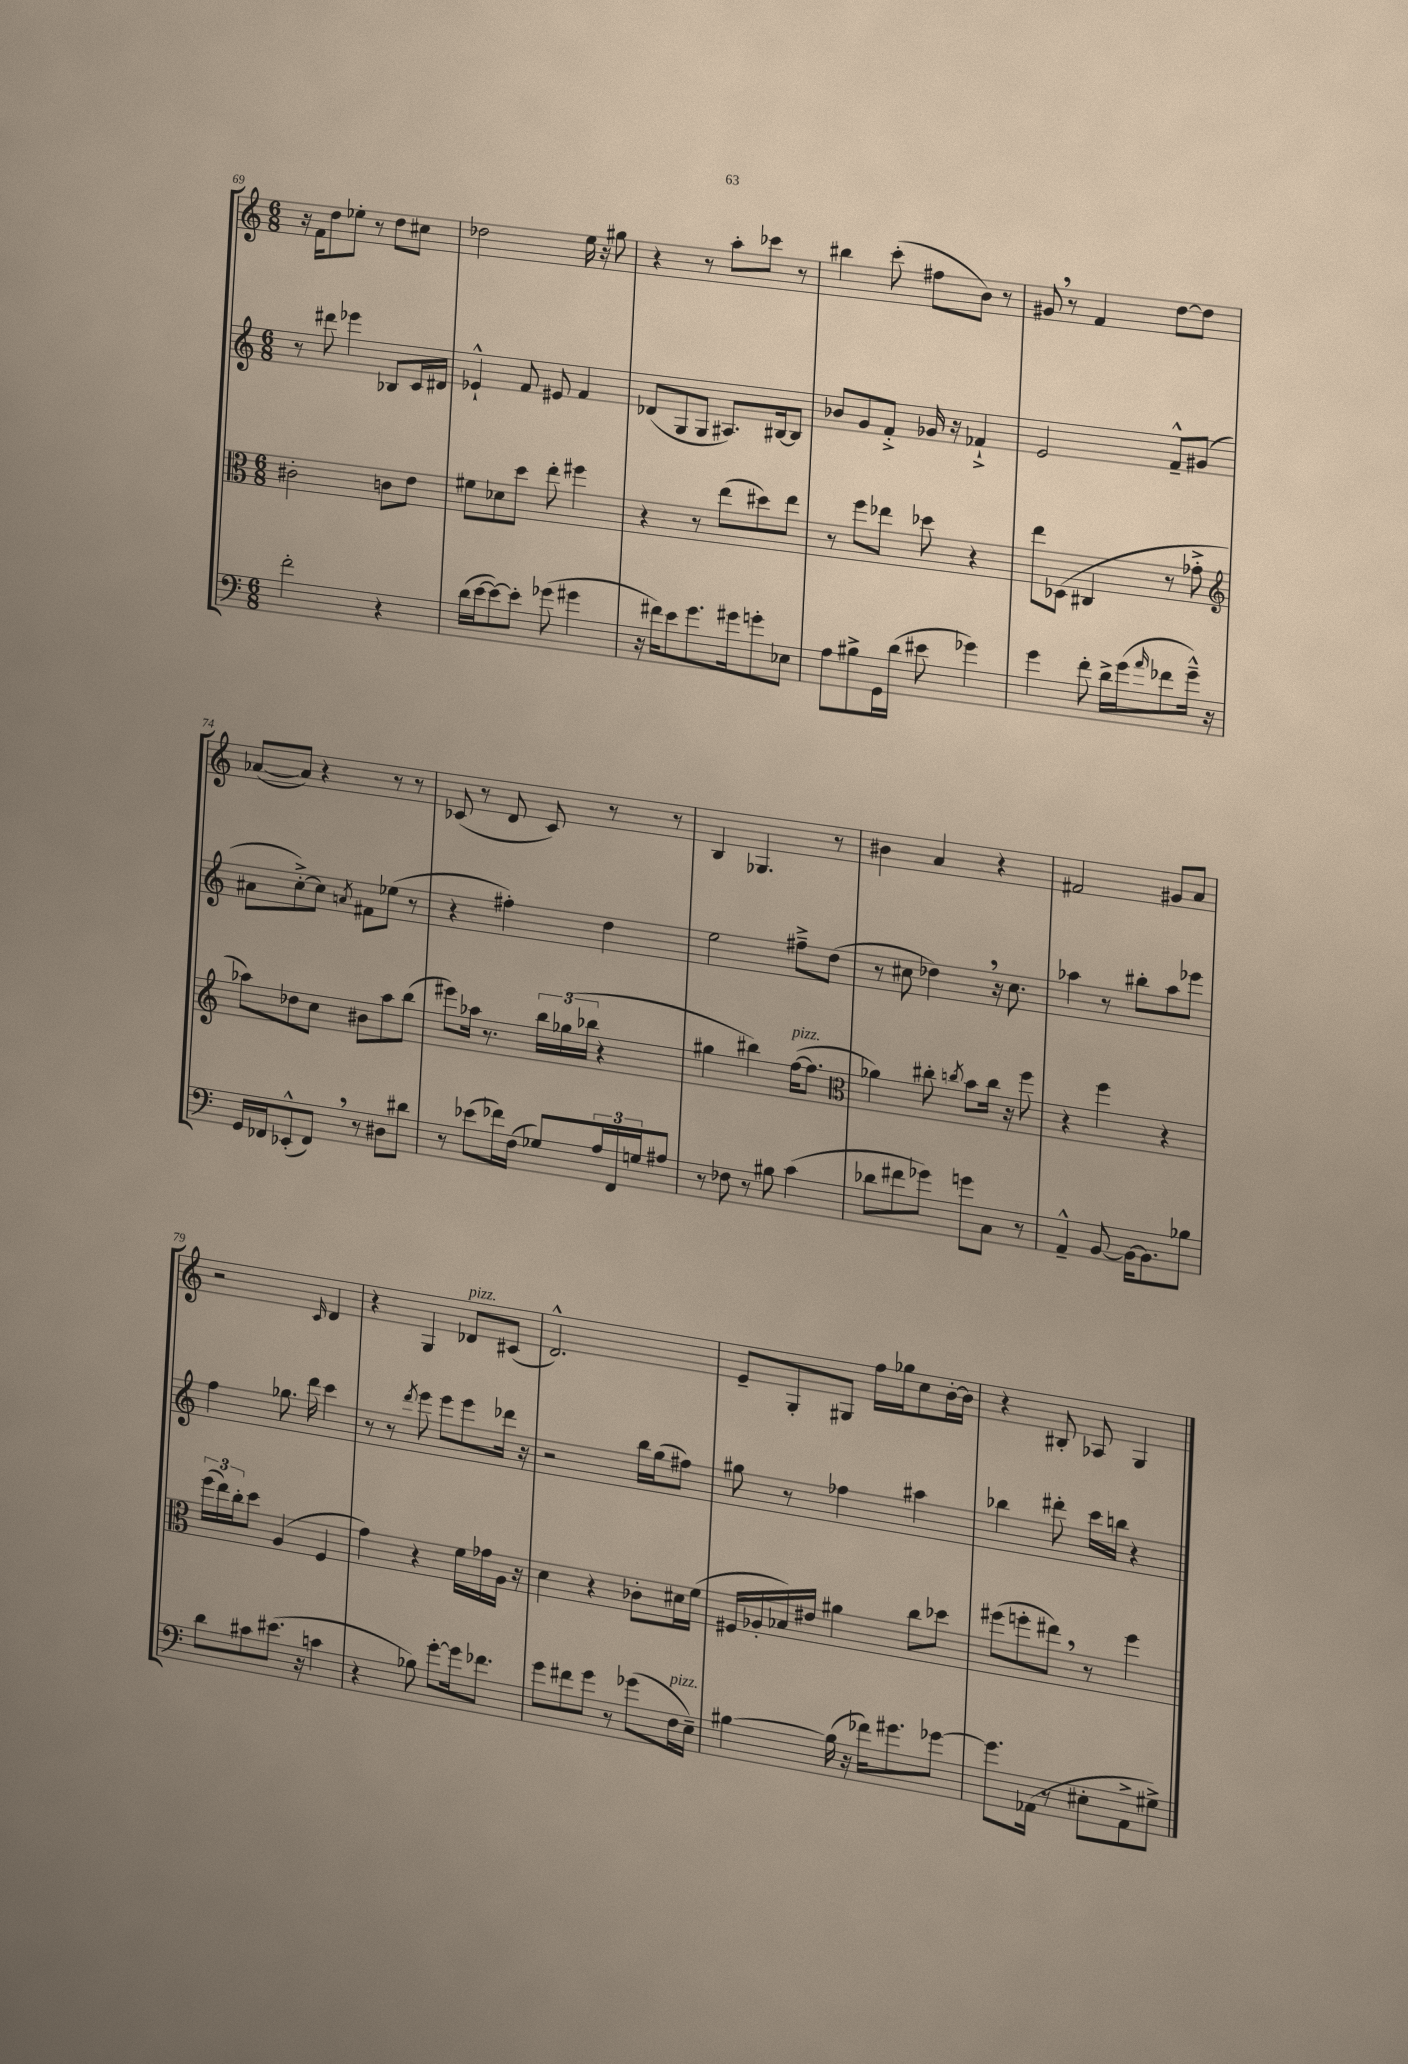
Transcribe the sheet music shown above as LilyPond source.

<<
\new StaffGroup <<
\new Staff = "s0" {
    \clef treble \key c \major \numericTimeSignature \time 6/8
    r16 f'16 d''8 ees''8-. r8 d''8 cis''8 |
    des''2 e''16 r16 gis''8 |
    r4 r8 a''8-. ces'''8 r8 |
    bis''4 c'''8-.( fis''8 b'8) r8 |
    gis'8 \breathe r8 f'4 d''8~ d''8 |
    aes'8~( aes'8) r4 r8 r8 |
    ces'8( r8 d'8 ces'8) r8 r8 |
    b4 ges4. r8 |
    bis'4 a'4 r4 |
    fis'2 gis'8 a'8 |
    r2 \grace { c'16 } d'4 |
    r4 g4 des'8^\markup { \italic "pizz." } cis'8( |
    d'2.-^) |
    e'8-- g8-. gis8 f''16 ges''16 c''8 b'16~-. b'16 |
    r4 bis8-. aes8 g4 \bar "|." |
}
\new Staff = "s1" {
    \clef treble \key c \major \numericTimeSignature \time 6/8
    r8 dis'''8 ees'''4 bes8 c'16 dis'16 |
    ees'4-!-^ f'8 eis'8 f'4 |
    des'8( g8 g8 ais8.) bis16~ bis8 |
    bes'8 g'8 f'8-.-> ges'16 r16 fes'4-!-> |
    e'2 f'8---^ gis'8( |
    ais'8 c''8~-.->) c''8 \acciaccatura { a'8 } fis'8 ees''8( r8 |
    r4 fis''4-.) d''4 |
    e''2 fis''8---> d''8( |
    r8 cis''8 des''4) \breathe r16 cis''8. |
    aes''4 r8 bis''8-. aes''8 ees'''8 |
    f''4 ges''8. d'''16 c'''4 |
    r8 r8 \acciaccatura { d'''8 } e'''8 e'''8 e'''8 des'''16 r16 |
    r2 b''16 g''16( fis''8) |
    gis''8 r8 fes''4 ais''4 |
    bes''4 dis'''8-. c'''16 b''16 r4 \bar "|." |
}
\new Staff = "s2" {
    \clef alto \key c \major \numericTimeSignature \time 6/8
    cis'2-. c'8 e'8 |
    fis'8 des'8 d''8 e''8-. fis''4 |
    r4 r8 e''8( dis''8) e''8 |
    r8 f''8 ees''8 des''8 r4 |
    e''8 des8( cis4 r8 ges'8-.-> |
    \clef treble aes''8) des''8 c''8 bis'8 aes''8 b''8( |
    eis'''8) aes''16 r8. \tuplet 3/2 { b''16 ges''16( bes''16 } r4 |
    gis''4 bis''4) f''16~^\markup { \italic "pizz." }( f''8. |
    \clef alto aes'4) cis''8-. \acciaccatura { c''8 } b'8 c''16 r16 f''8 |
    r4 f''4 r4 |
    \tuplet 3/2 { f''16( e''16) c''16-. } d''8 a4( f4 |
    g'4) r4 f'16 ges'16 a16 r16 |
    d'4 r4 ces'8-. dis'16 f'16( |
    fis16 aes16-. bes16) eis'16 ais'4 c''8 des''8 |
    fis''8( f''8-. eis''8) \breathe r8 f''4 \bar "|." |
}
\new Staff = "s3" {
    \clef bass \key c \major \numericTimeSignature \time 6/8
    f'2-. r4 |
    d'16( e'16~ e'8~) e'8-. ges'8( gis'4 |
    r16 fis'16) e'8 g'8. gis'16 g'8-. ees8 |
    a8 bis8-> g,16 d'16( eis'8 ges'4) |
    g'4 f'8-. d'16-> g'16( \grace { a'16 } fes'8 g'16---^) r16 |
    g,16 fes,16 ees,8-.-^( fes,8) \breathe r8 dis8 dis'8 |
    r8 ees'8( fes'16) f16( ges8) \tuplet 3/2 { a16 f,16 g16 } ais8 |
    r8 fes8 r8 bis8 c'4( |
    des'8 fis'8 ges'8) g'8 c8 r8 |
    a,4---^ b,8~ b,16~ b,8. bes8 |
    d'8 cis'8 eis'8.( r16 c'4 |
    r4 bes8) g'8~-. g'16 fes'8. |
    g'8 fis'8 g'8 r8 ges'8( f16^\markup { \italic "pizz." } e16--) |
    bis4~ bis16( r16 fes'16) gis'8. ges'8~ |
    ges'8. aes,16( r8 eis8-. aes,8-> gis8->) \bar "|." |
}
>>
>>
\layout { \context { \Score currentBarNumber = #69 } }
